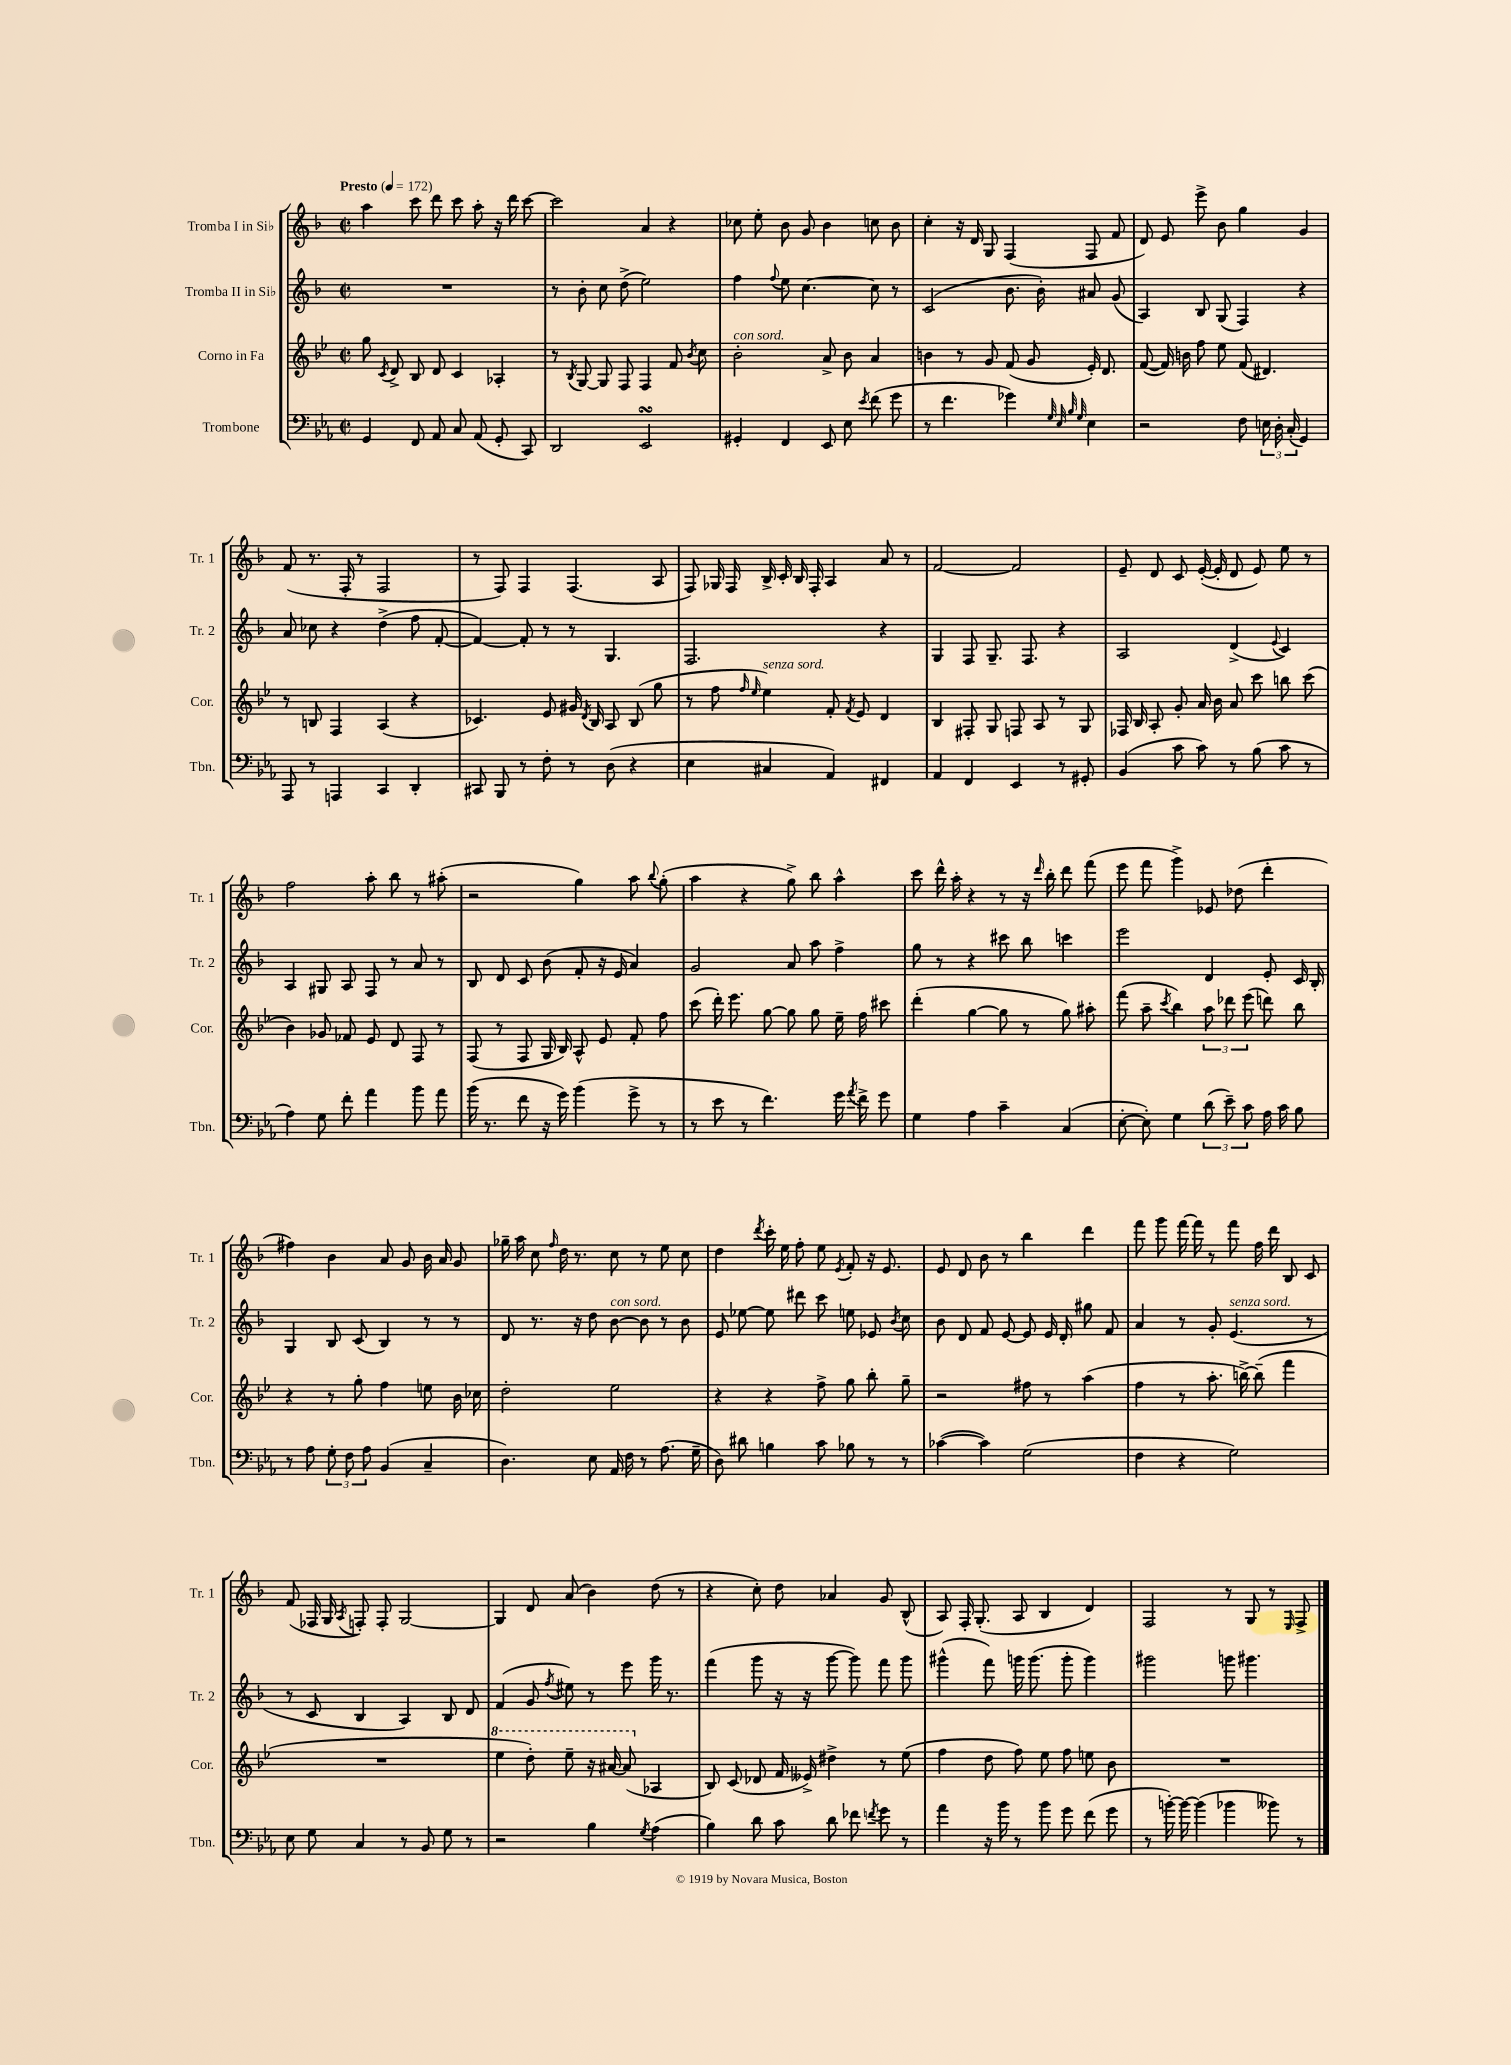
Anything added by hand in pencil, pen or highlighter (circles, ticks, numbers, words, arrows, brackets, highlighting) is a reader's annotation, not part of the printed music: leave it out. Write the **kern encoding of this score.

**kern	**kern	**kern	**kern
*staff4	*staff3	*staff2	*staff1
*clefF4	*clefG2	*clefG2	*clefG2
*k[b-e-a-]	*k[b-e-]	*k[b-]	*k[b-]
*M2/2	*M2/2	*M2/2	*M2/2
*met(c|)	*met(c|)	*met(c|)	*met(c|)
*MM172	*MM172	*MM172	*MM172
4GG/	8gg\	1r	4aa\
.	8qc/	.	.
.	8d^/	.	.
8FF/	8B-/	.	8ccc\
8AA-/	8d/	.	8ddd\
8C/	4c/	.	8ccc\
(8AA-/	.	.	8aa'\
8GG'/	4A-'/	.	16r
.	.	.	16ddd\
8CC/)	.	.	[8ccc\
=	=	=	=
2DD/	8r	8r	2ccc\]
.	8qB-/	.	.
.	[8G/	8b-'\	.
.	8G/]	8cc\	.
.	8F/	(8dd^\	.
2EE-/	4F/	2ee\)	4a/
.	8f/	.	4r
.	8qb-/	.	.
.	8cc\	.	.
=	=	=	=
4GG#'/	2b-'\	4ff\	8cc-\
.	.	.	8ee'\
.	.	8qqff/	.
4FF/	.	8ee\	8b-\
.	.	[4.cc\	8g/
8EE-/	8a^/	.	4b-\
8E-\	8b-\	.	.
8qe-/	.	.	.
(8f\	4a/	8cc\]	8cc\
8g\	.	8r	8b-\
=	=	=	=
8r	4b\	(2c/	4cc'\
4.f\	.	.	.
.	8r	.	16r
.	.	.	16d/
.	8g/	.	8G/
4g-\)	(8f/	8.b-\	(4F/
.	8g/	.	.
.	.	16b-'\)	.
32qqG/	.	.	.
32qqE-/	.	.	.
32qqB-/	.	.	.
32qqG/	.	.	.
4E-\	16e-'/)	8a#/	8F/
.	8.d/	.	.
.	.	(8g/	8f/
=	=	=	=
2r	([8f/	4A/)	8d/)
.	16f/])	.	8e/
.	16b\	.	.
.	8ff\	8B-/	8eee^\
.	8ee-\	(8G/	8b-\
8F\	(8f/	4F/)	4gg\
24E\	4.d#/)	.	.
24D'\	.	.	.
(24C'/	.	.	.
4GG/)	.	4r	4g/
=	=	=	=
8AAA-/	8r	8a/	(8f/
8r	8B/	8cc-\	8.r
4AAA/	4F/	4r	.
.	.	.	16F'/
.	.	.	8r
4CC/	(4A/	(4dd^\	2F/
4DD'/	4r	8ff\	.
.	.	[8f'/	.
=	=	=	=
8CC#/	4.c-/)	4f/_)	8r
8BBB-/	.	.	8F/)
8r	.	8f'/]	4F/
8F'\	8e-/	8r	.
8r	16g#/	8r	(4.F/
.	8qd/	.	.
.	16B-/	.	.
(8D\	8A/	4.G/	.
4r	(8B-/	.	.
.	8gg\	.	8A/
=	=	=	=
4E-\	8r	2.F/	8F/)
.	8ff\	.	16G-/
.	.	.	16F/
.	16qqff/	.	.
.	16qqee-/	.	.
4C#/	4ee-\)	.	16B-^/
.	.	.	16c'/
.	.	.	16B-/
.	.	.	16F'/
4AA-/)	8f'/	.	4A/
.	8qf/	.	.
.	8e-/	.	.
4FF#/	4d/	4r	8a/
.	.	.	8r
=	=	=	=
4AA-/	4B-/	4G/	[2f/
4FF/	8F#'/	8F/	.
.	8G/	8.G~/	.
4EE-/	8F/	.	2f/]
.	.	8.F/	.
.	8A/	.	.
8r	8r	4r	.
8GG#'/	8G/	.	.
=	=	=	=
(4BB-/	16F-/	2A/	8e~/
.	16B-/	.	.
.	8A'/	.	8d/
8c\	8g'/	.	8c/
8c\)	16a/	.	([16e'/
.	16b-\	.	16e'/]
8r	8a/	(4d^/	8d/
(8B-\	8ccc\	.	8e/)
.	.	8qqe/	.
8c\	8bb\	4c/)	8ee\
8r	(8ccc\	.	8r
=	=	=	=
4A-\)	4b-\)	4A/	2ff\
8G\	8g-/	8G#/	.
8f'\	8f-/	8A/	.
4a-\	8e-/	8F/	8aa'\
.	8d/	8r	8bb-\
8b-\	8F/	8a/	8r
8a-\	8r	8r	(8aa#'\
=	=	=	=
(16b-\	(8F/	8B-/	2r
8.r	.	.	.
.	8r	8d/	.
8f\	8F/	8c/	.
16r	16G/	(8b-\	.
16g\)	16B-/)	.	.
(4b-\	8A^^/	8f'/	4gg\)
.	8e-/	16r	.
.	.	16e/	.
8g^\	8f'/	4a/)	8aa\
.	.	.	8qqbb-/
8r	8ff\	.	(8gg'\
=	=	=	=
8r	(8ccc\	2g/	4aa\
8e-\	16ddd'\)	.	.
.	8.eee-\	.	.
8r	.	.	4r
4.f\)	[8gg\	.	.
.	8gg\]	8a/	8gg^\)
.	8gg\	8aa\	8bb-\
16g\	16ee-~\	4ff^\	4aa^^\
8qa-/	.	.	.
16f^\	16ff\	.	.
8g\	8ccc#\	.	.
=	=	=	=
4G\	(4ddd'\	8gg\	8ccc\
.	.	8r	16ddd^^\
.	.	.	16aa'\
4A-\	[4gg\	4r	4r
4c~\	8gg\]	8ccc#\	8r
.	8r	8bb-\	16r
.	.	.	16qqddd/
.	.	.	16bb-'\
(4C/	8gg\)	4ccc\	8ddd\
.	8aa#'\	.	(8fff\
=	=	=	=
[8E-'\	(8fff\	2eee\	8eee\
8E-'\])	8aa~\	.	8fff\
.	8qccc/	.	.
4G\	4bb-\)	.	4ggg^\)
(12d\	12aa\	4d/	8e-/
12e-~\)	12ddd-\	.	.
.	.	.	(8dd-\
12c\	(12eee-\	.	.
16A-\	8ddd\)	8e'/	4ddd'\
16c\	.	.	.
8B-\	8bb-\	16c/	.
.	.	16B-'/	.
=	=	=	=
8r	4r	4G/	4ff#\)
8A-\	.	.	.
12G'\	8r	8B-/	4b-\
12F\	.	.	.
.	8gg'\	(8c/	.
12A-\	.	.	.
(4BB-/	4ff\	4B-/)	8a/
.	.	.	8g/
4C~/	8ee\	8r	16b-\
.	.	.	16a/
.	16b-\	8r	8g/
.	16cc-\	.	.
=	=	=	=
4.D\)	2dd'\	8d/	16gg-~\
.	.	.	16aa\
.	.	8.r	8cc\
.	.	.	16qqff/
.	.	.	16dd\
.	.	16r	8.r
8E-\	.	8dd\	.
16AA-/	2ee-\	[8b-\	8cc\
16F\	.	.	.
8r	.	8b-\]	8r
(8.A-\	.	8r	8ee\
.	.	8b-\	8cc\
16G~\	.	.	.
=	=	=	=
8D\)	4r	8e/	4dd\
8d#\	.	[8ee-\	.
.	.	.	8qddd/
4B\	4r	8ee-\]	16ccc'\
.	.	.	16ee\
.	.	8ddd#\	8ff'\
8c\	8ff^\	8ccc\	8ee\
.	.	.	8qe/
8B-\	8gg\	8ee\	8f'/
8r	8bb-'\	8e-/	16r
.	.	.	8.e/
.	.	8qb-/	.
8r	8gg~\	8cc\	.
=	=	=	=
([4c-\	2r	8b-\	8e/
.	.	8d/	8d/
4c-\])	.	8f/	8b-\
.	.	[8e/	8r
(2G\	8ff#\	8e/]	4bb-\
.	8r	16e/	.
.	.	16d'/	.
.	(4aa\	8gg#\	4ddd\
.	.	8f/	.
=	=	=	=
4F\	4ff\	4a/	8fff\
.	.	.	8ggg\
4r	8r	8r	[16fff\
.	.	.	16fff\]
.	8.aa'\	8g'/	8r
2G\)	.	(4.e/	8fff\
.	[16bb^\)	.	.
.	(8bb~\]	.	16ff\
.	.	.	16ddd\
.	4fff\	.	8B-/
.	.	8r	8c/
=	=	=	=
8E-\	1r	8r	(8f/
8G\	.	8c/	16F-/
.	.	.	16G/
.	.	.	8qA/
4C/	.	4B-/	8F'/)
.	.	.	8F'/
8r	.	4A/)	[2G/
8BB-/	.	.	.
8G\	.	8B-/	.
8r	.	8d/	.
=	=	=	=
2r	4eee-\	(4f/	4G/]
.	8ddd'\)	8g/	8d/
.	.	8qff/	.
.	8eee-~\	8ee#\)	(8a/
4B-\	16r	8r	4b-\)
.	[16aa#/	.	.
.	(8aa#/]	8eee\	.
8qG/	.	.	.
(4A-\	4A-/	16ggg\	(8dd\
.	.	8.r	.
.	.	.	8r
=	=	=	=
4B-\)	8B-/)	(4fff\	4r
.	(8c/	.	.
8d\	8d-/	8ggg\	8cc'\)
8c\	16f/	16r	8dd\
.	16e--^/)	16r	.
8d\	4dd#^\	[8ggg\	4a-/
8f-\	.	8ggg\])	.
8qf/	.	.	.
8g\	8r	8fff\	8g/
8r	(8ee-\	8ggg\	(8B-^^/
=	=	=	=
4a-\	4ff\	(4ggg#^^\	8A/)
.	.	.	16F'/
.	.	.	(8.G'/
16r	8dd\	8fff\)	.
16b-\	.	.	.
8r	8ff\)	16ggg\	8A/
.	.	(8.ggg\	.
8b-\	8ee-\	.	4B-/
8g\	8ff\	8ggg'\	.
(8f\	8ee\	4ggg\)	4d/)
8g\	8b-\	.	.
=	=	=	=
8r	1r	2ggg#\	2F/
[16b'\)	.	.	.
16b\_	.	.	.
(4b\]	.	.	.
4b-\	.	8ggg\	8r
.	.	4.ggg#\	8G/
8b--\)	.	.	8r
.	.	.	16qqE/
8r	.	.	8F^/
==	==	==	==
*-	*-	*-	*-
